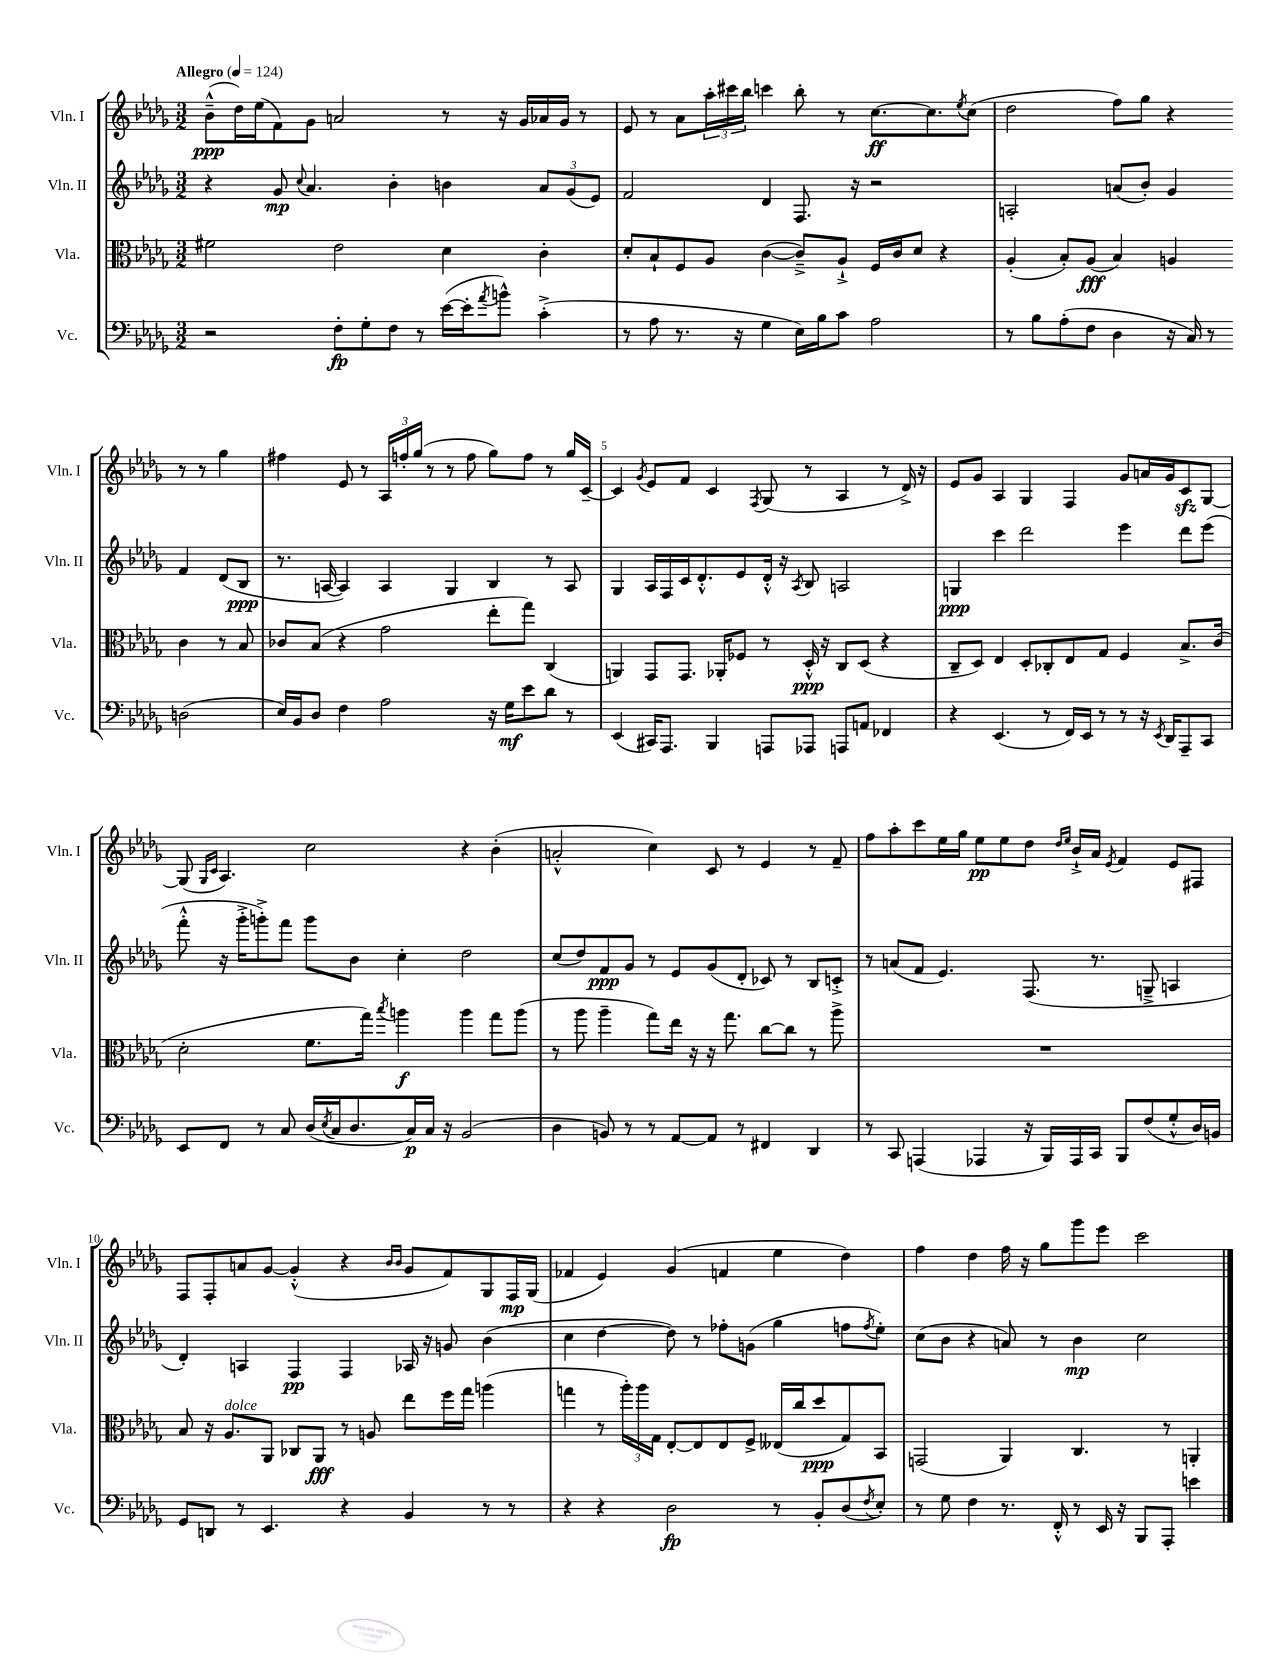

**kern	**dynam	**kern	**dynam	**kern	**dynam	**kern	**dynam
*part4	*part4	*part3	*part3	*part2	*part2	*part1	*part1
*staff4	*staff4	*staff3	*staff3	*staff2	*staff2	*staff1	*staff1
*I"Vc.	*	*I"Vla.	*	*I"Vln. II	*	*I"Vln. I	*
*I'Vc.	*	*I'Vla.	*	*I'Vln. II	*	*I'Vln. I	*
*clefF4	*	*clefC3	*	*clefG2	*	*clefG2	*
*k[b-e-a-d-g-]	*	*k[b-e-a-d-g-]	*	*k[b-e-a-d-g-]	*	*k[b-e-a-d-g-]	*
*M3/2	*	*M3/2	*	*M3/2	*	*M3/2	*
*MM124	*	*MM124	*	*MM124	*	*MM124	*
=1	=1	=1	=1	=1	=1	=1	=1
!	!	!	!	!	!	!LO:TX:a:B:t=Allegro	!
2r	.	2f#X\	.	4r	.	(8b-~^^\L	ppp
.	.	.	.	.	.	16dd-\L)	.
.	.	.	.	.	.	(16ee-\J	.
.	.	.	.	8g-/	mp	8f\)	.
.	.	.	.	8qqcc/	.	.	.
.	.	.	.	4.a-/	.	8g-\J	.
8F'\L	fp	2e-\	.	.	.	2an/	.
8G-'\	.	.	.	.	.	.	.
8F\J	.	.	.	4b-'\	.	.	.
8r	.	.	.	.	.	.	.
([16e-\LL	.	4d-\	.	4bn\	.	8r	.
16e-'\J]	.	.	.	.	.	.	.
8qa-/	.	.	.	.	.	.	.
8bn^^\J)	.	.	.	.	.	16r	.
.	.	.	.	.	.	16g-/LL	.
(4c'^\	.	4c'\	.	12a-/L	.	16a-X/	.
.	.	.	.	.	.	16g-/JJ	.
.	.	.	.	(12g-/	.	.	.
.	.	.	.	.	.	8r	.
.	.	.	.	12e-/J)	.	.	.
=2	=2	=2	=2	=2	=2	=2	=2
8r	.	8d-'/L	.	2f/	.	8e-/	.
8A-\	.	8B-`/	.	.	.	8r	.
8.r	.	8F/	.	.	.	8a-\L	.
.	.	8A-/J	.	.	.	24aa-'\L	.
.	.	.	.	.	.	24ccc#X\	.
16r	.	.	.	.	.	.	.
.	.	.	.	.	.	24bb-\JJ	.
4G-\	.	([4c\	.	4d-/	.	4cccn\	.
16E-\LL)	.	8c~^/L])	.	8.F/	.	8bb-'\	.
16B-\J	.	.	.	.	.	.	.
8c\J	.	8A-`^/J	.	.	.	8r	.
.	.	.	.	16r	.	.	.
2A-\	.	16F/LL	.	2r	.	[8.cc\L	ff
.	.	16c/J	.	.	.	.	.
.	.	8d-/J	.	.	.	.	.
.	.	.	.	.	.	8.cc\]	.
.	.	4r	.	.	.	.	.
.	.	.	.	.	.	8qee-/	.
.	.	.	.	.	.	(8cc\J	.
=3	=3	=3	=3	=3	=3	=3	=3
8r	.	(4A-'/	.	2An'/	.	2dd-\	.
8B-\L	.	.	.	.	.	.	.
(8A-'\	.	8B-'/L)	.	.	.	.	.
8F\J	.	(8A-/J	fff	.	.	.	.
4D-\	.	4B-/)	.	(8an/L	.	8ff\L)	.
.	.	.	.	8b-'/J)	.	8gg-\J	.
16r	.	4An/	.	4g-/	.	4r	.
16C/)	.	.	.	.	.	.	.
8r	.	.	.	.	.	.	.
(2Dn\	.	4c\	.	4f/	.	8r	.
.	.	.	.	.	.	8r	.
.	.	8r	.	(8d-/L	.	4gg-\	.
.	.	8B-/	.	8B-/J	ppp	.	.
!!LO:LB:g=z
=4	=4	=4	=4	=4	=4	=4	=4
16E-/LL)	.	8c-X/L	.	8.r	.	4ff#X\	.
16BB-/J	.	.	.	.	.	.	.
8D-/J	.	(8B-/J	.	.	.	.	.
.	.	.	.	[16An/	.	.	.
4F\	.	4r	.	4A/])	.	8e-/	.
.	.	.	.	.	.	8r	.
2A-\	.	2g-\	.	4A/	.	24A-/LL	.
.	.	.	.	.	.	24ffn'/	.
.	.	.	.	.	.	(24gg-/JJ	.
.	.	.	.	.	.	8r	.
.	.	.	.	4G-/	.	8r	.
.	.	.	.	.	.	8ff\	.
16r	.	8ee-'\L	.	4B-/	.	8gg-\L)	.
16G-\KL	mf	.	.	.	.	.	.
8e-\	.	8gg-\J)	.	.	.	8ff\J	.
8d-\J	.	(4C/	.	8r	.	8r	.
8r	.	.	.	8A/	.	16gg-/LL	.
.	.	.	.	.	.	[16c~/JJ	.
=5	=5	=5	=5	=5	=5	=5	=5
(4EE-/	.	4AAn/)	.	4G-/	.	4c/]	.
.	.	.	.	.	.	8qg-/	.
16CC#X/KL)	.	8GG-/L	.	16A-/LL	.	8e-/L	.
8.AAA-/J	.	.	.	16F/	.	.	.
.	.	8.GG-/J	.	16c/J	.	8f/J	.
.	.	.	.	8.d-'^^/	.	.	.
4BBB-/	.	.	.	.	.	4c/	.
.	.	16AA-X'/KL	.	.	.	.	.
.	.	8F-X/J	.	8e-/	.	.	.
.	.	.	.	.	.	8qF/	.
8AAAn/L	.	8r	.	16d-'^^/Jk	.	(8G-/	.
.	.	.	.	16r	.	.	.
.	.	.	.	8qA-/	.	.	.
8AAA-X/J	.	16D-'^^/	ppp	8B-/	.	8r	.
.	.	16r	.	.	.	.	.
8AAAn/L	.	8C/L	.	2An/	.	4A-/	.
8AAn/J	.	(8D-/J	.	.	.	.	.
4FF-X/	.	4r	.	.	.	8r	.
.	.	.	.	.	.	16d-^/)	.
.	.	.	.	.	.	16r	.
=6	=6	=6	=6	=6	=6	=6	=6
4r	.	8C~/L	.	4Gn/	ppp	8e-/L	.
.	.	8D-/J)	.	.	.	8g-/J	.
(4.EE-/	.	4E-/	.	4ccc\	.	4A-/	.
.	.	8D-'/L	.	2ddd-\	.	4G-/	.
8r	.	8C-X'/	.	.	.	.	.
16FF/LL)	.	8E-/	.	.	.	4F/	.
16EE-/JJ	.	.	.	.	.	.	.
8r	.	8G-/J	.	.	.	.	.
8r	.	4F/	.	4eee-\	.	8g-/L	.
16r	.	.	.	.	.	16an/L	.
8qEE-/	.	.	.	.	.	.	.
16DD-/KL	.	.	.	.	.	16g-/J	.
8AAA-~/	.	8.B-^/L	.	8ddd-\L	.	8czz/	.
8CC/J	.	.	.	(8eee-\J	.	[8G-/J	.
.	.	(16c/Jk	.	.	.	.	.
!!LO:LB:g=z
=7	=7	=7	=7	=7	=7	=7	=7
8EE-/L	.	2d-'\	.	8fff'^^\	.	(8G-/]	.
.	.	.	.	.	.	16qqG-/LL	.
.	.	.	.	.	.	16qqc/JJ	.
8FF/J	.	.	.	16r	.	4.A-/)	.
.	.	.	.	16ggg-'^\KL	.	.	.
8r	.	.	.	8gggn'^\)	.	.	.
8C/	.	.	.	8fff\J	.	.	.
(16D-/LL	.	8.f\L	.	8ggg\L	.	2cc\	.
8qE-/	.	.	.	.	.	.	.
16C/J	.	.	.	.	.	.	.
8.D-/	.	.	.	8b-\J	.	.	.
.	.	16gg-\Jk)	.	.	.	.	.
.	.	8qbb-/	.	.	.	.	.
.	.	4aan\	f	4cc'\	.	.	.
16C/L)	p	.	.	.	.	.	.
16C/JJ	.	.	.	.	.	.	.
16r	.	.	.	.	.	.	.
(2BB-/	.	4aa\	.	2dd-\	.	4r	.
.	.	8gg-\L	.	.	.	(4b-'\	.
.	.	(8aa\J	.	.	.	.	.
=8	=8	=8	=8	=8	=8	=8	=8
4D-\	.	8r	.	(8cc/L	.	2an'^^/	.
.	.	8aa-\	.	8dd-/)	.	.	.
8BBn/)	.	4aa-~\	.	8f/	ppp	.	.
8r	.	.	.	8g-/J	.	.	.
8r	.	8gg-\L)	.	8r	.	4cc\)	.
[8AA-/L	.	16ee-\Jk	.	8e-/L	.	.	.
.	.	16r	.	.	.	.	.
8AA-/J]	.	16r	.	(8g-/	.	8c/	.
.	.	8.gg-\	.	.	.	.	.
8r	.	.	.	8d-'/J	.	8r	.
4FF#X/	.	[8cc\L	.	8c-X/)	.	4e-/	.
.	.	8cc\J]	.	8r	.	.	.
4DD-/	.	8r	.	8B-/L	.	8r	.
.	.	8aa-^\	.	8cn'^/J	.	8f~/	.
=9	=9	=9	=9	=9	=9	=9	=9
8r	.	1.r	.	8r	.	8ff\L	.
8CC/	.	.	.	(8an/L	.	8aa-'\	.
(4AAAn/	.	.	.	8f/J	.	8ccc\	.
.	.	.	.	4.e-/)	.	16ee-\L	.
.	.	.	.	.	.	16gg-\JJ	.
4AAA-X/	.	.	.	.	.	8ee-\L	pp
.	.	.	.	.	.	8ee-\	.
16r	.	.	.	(8.F/	.	8dd-\J	.
16BBB-/LL)	.	.	.	.	.	.	.
.	.	.	.	.	.	16qqdd-/LL	.
.	.	.	.	.	.	16qqee-/JJ	.
16AAA-/	.	.	.	.	.	16b-`^/LL	.
16CC/JJ	.	.	.	8.r	.	16a-/JJ	.
.	.	.	.	.	.	8qe-/	.
8BBB-/L	.	.	.	.	.	4f/	.
(8F/	.	.	.	8Gn~^/	.	.	.
8G-'^^/	.	.	.	4An/	.	8e-/L	.
16D-/L)	.	.	.	.	.	8F#X/J	.
16BBn/JJ	.	.	.	.	.	.	.
!!LO:LB:g=z
=10	=10	=10	=10	=10	=10	=10	=10
8GG-/L	.	8B-/	.	4d-'/)	.	8F/L	.
8DDn/J	.	16r	.	.	.	8F'/	.
!	!	!LO:TX:a:i:t=dolce	!	!	!	!	!
.	.	8.A-/L	.	.	.	.	.
8r	.	.	.	4An/	.	8an/	.
4.EE-/	.	8AA-/J	.	.	.	[8g-/J	.
.	.	8C-X/L	.	4F/	pp	(4g-'^^/]	.
.	.	8AA-/J	fff	.	.	.	.
4r	.	8r	.	4F/	.	4r	.
.	.	8An/	.	.	.	.	.
.	.	.	.	.	.	16qqb-/LL	.
.	.	.	.	.	.	16qqb-/JJ	.
4BB-/	.	8ee-\L	.	16A-X/	.	8g-/L	.
.	.	.	.	16r	.	.	.
.	.	16ff\L	.	8gn/	.	8f/)	.
.	.	16gg-\JJ	.	.	.	.	.
8r	.	(4aan\	.	(4b-\	.	8G-/	.
8r	.	.	.	.	.	16F/L	mp
.	.	.	.	.	.	(16G-/JJ	.
=11	=11	=11	=11	=11	=11	=11	=11
4r	.	4ggn\	.	4cc\	.	4f-X/	.
4r	.	8r	.	[4dd-\	.	4e-/)	.
.	.	24aa-'\LL)	.	.	.	.	.
.	.	24aa-\	.	.	.	.	.
.	.	24G-\JJ	.	.	.	.	.
2D-\	fp	[8E-'/L	.	8dd-\])	.	(4g-/	.
.	.	8E-/]	.	8r	.	.	.
.	.	8E-/	.	8ff-X'\L	.	4fn/	.
.	.	8F^/J	.	(8gn\J	.	.	.
8r	.	(16E--X/LL	.	4gg-\	.	4ee-\	.
.	.	16cc/J	.	.	.	.	.
8BB-'/L	.	8dd-/	ppp	.	.	.	.
(8D-/	.	8G-/)	.	8ffn\L	.	4dd-\)	.
8qF/	.	.	.	8qff/	.	.	.
8E-'/J)	.	8BB-/J	.	8ee-'\J)	.	.	.
=12	=12	=12	=12	=12	=12	=12	=12
8r	.	(2GGn/	.	(8cc\L	.	4ff\	.
8G-\	.	.	.	8b-\J	.	.	.
4F\	.	.	.	4r	.	4dd-\	.
8.r	.	4AA-/)	.	8an/)	.	16ff\	.
.	.	.	.	.	.	16r	.
.	.	.	.	8r	.	8gg-\L	.
16FF'^^/	.	.	.	.	.	.	.
8r	.	4.C/	.	4b-\	mp	8ggg-\	.
16EE-/	.	.	.	.	.	8eee-\J	.
16r	.	.	.	.	.	.	.
8BBB-/L	.	.	.	2cc\	.	2ccc\	.
8AAA-'/J	.	8r	.	.	.	.	.
4en\	.	4AAn'/	.	.	.	.	.
==	==	==	==	==	==	==	==
*-	*-	*-	*-	*-	*-	*-	*-
